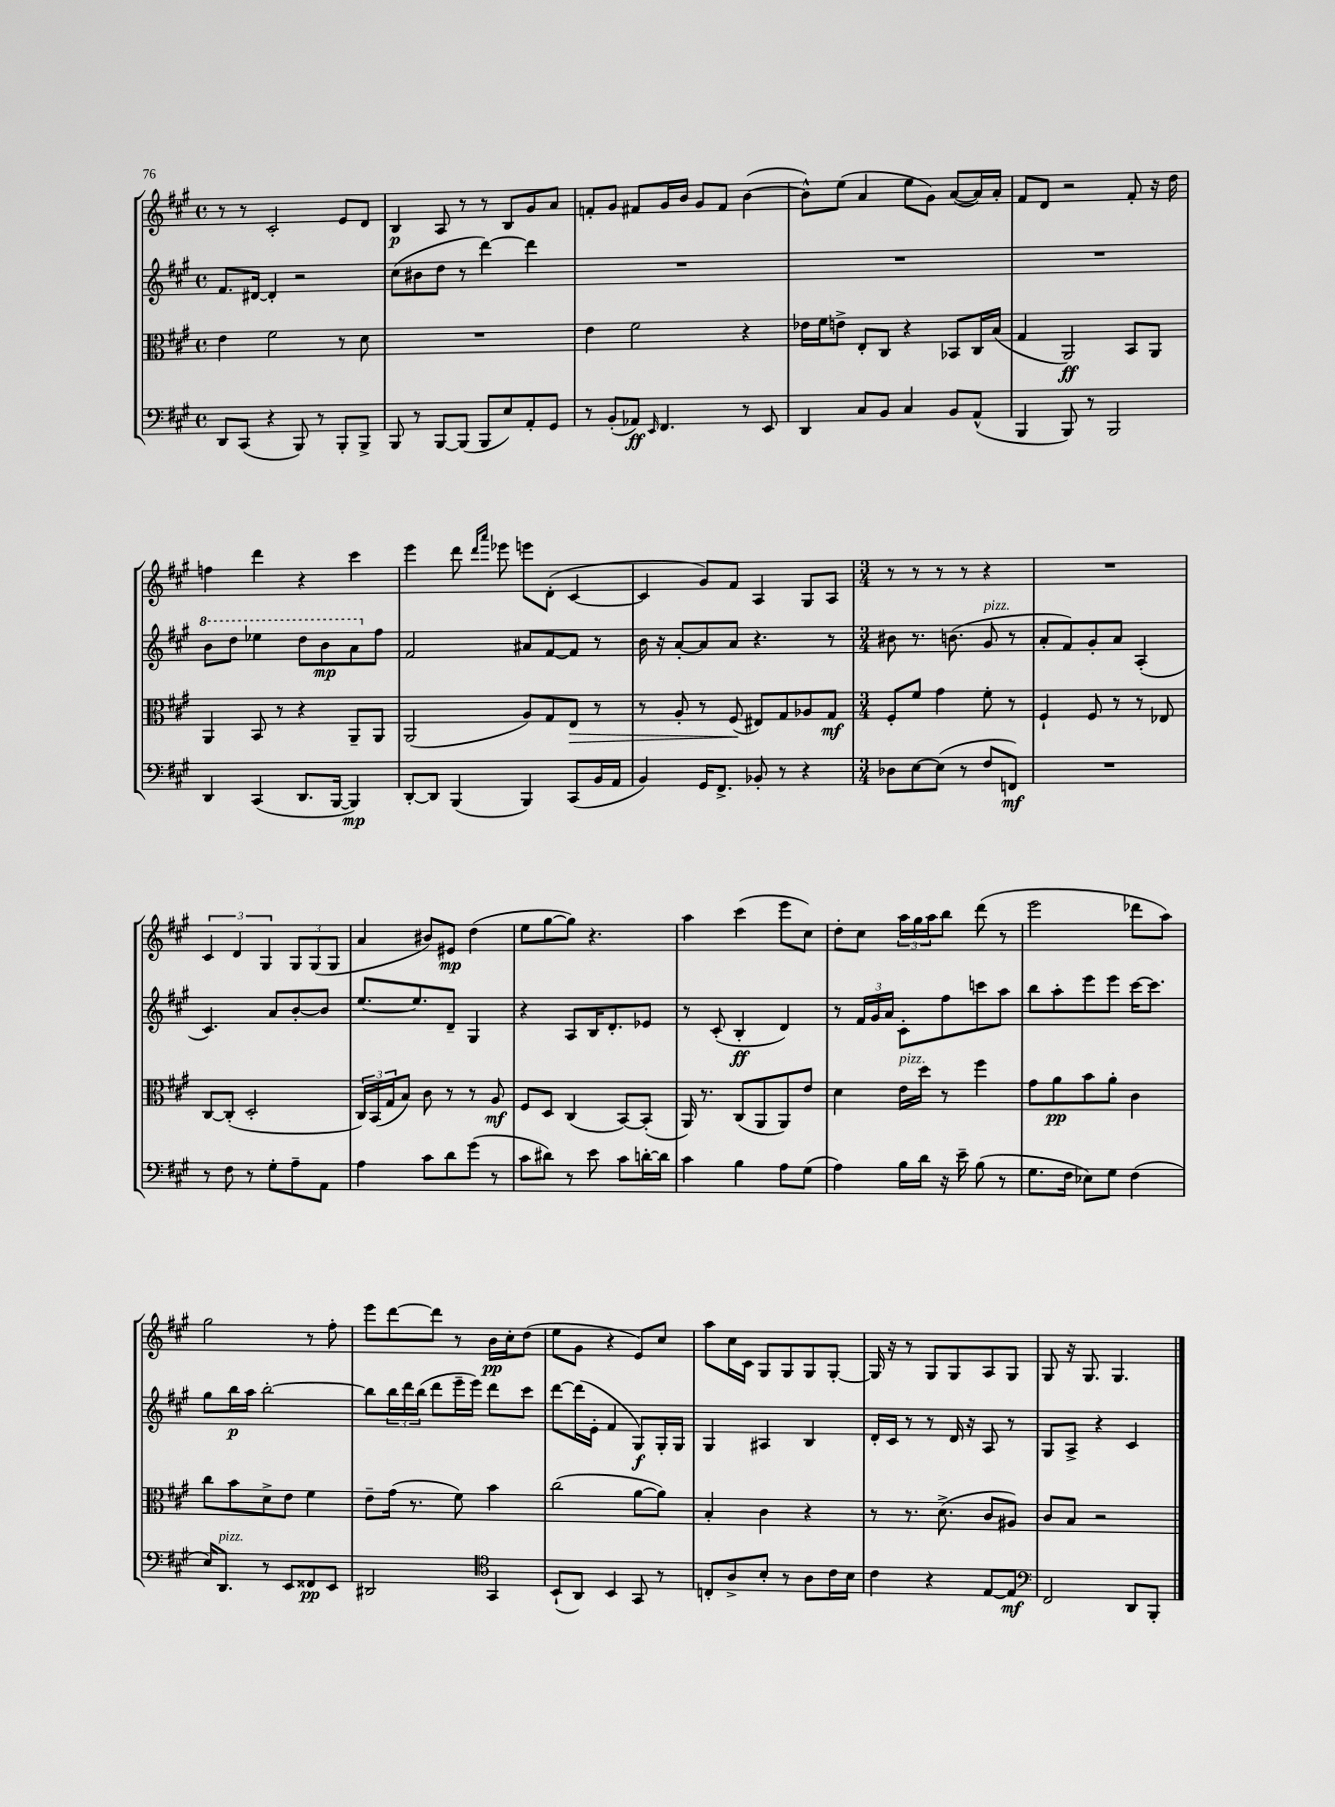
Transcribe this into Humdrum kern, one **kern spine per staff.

**kern	**dynam	**kern	**dynam	**kern	**dynam	**kern	**dynam
*part4	*part4	*part3	*part3	*part2	*part2	*part1	*part1
*staff4	*staff4	*staff3	*staff3	*staff2	*staff2	*staff1	*staff1
*clefF4	*	*clefC3	*	*clefG2	*	*clefG2	*
*k[f#c#g#]	*	*k[f#c#g#]	*	*k[f#c#g#]	*	*k[f#c#g#]	*
*M4/4	*	*M4/4	*	*M4/4	*	*M4/4	*
*met(c)	*	*met(c)	*	*met(c)	*	*met(c)	*
=80	=80	=80	=80	=80	=80	=80	=80
8DD/L	.	4e\	.	8.f#/L	.	8r	.
(8CC#/J	.	.	.	.	.	8r	.
.	.	.	.	[16d#X/Jk	.	.	.
4r	.	2f#\	.	4d#'/]	.	2c#'/	.
8BBB/)	.	.	.	2r	.	.	.
8r	.	.	.	.	.	.	.
8BBB'/L	.	8r	.	.	.	8e/L	.
8BBB^/J	.	8d\	.	.	.	8d/J	.
=81	=81	=81	=81	=81	=81	=81	=81
8BBB/	.	1r	.	(8cc#\L	.	4B/	p
8r	.	.	.	8b#X\	.	.	.
[8BBB/L	.	.	.	8dd\J	.	8A/	.
(8BBB/J]	.	.	.	8r	.	8r	.
8BBB/L	.	.	.	[4ddd\)	.	8r	.
8E/)	.	.	.	.	.	8B/L	.
8AA'/	.	.	.	4ddd\]	.	8g#/	.
8GG#/J	.	.	.	.	.	8a/J	.
=82	=82	=82	=82	=82	=82	=82	=82
8r	.	4e\	.	1r	.	8fn'/L	.
(8BB'/L	.	.	.	.	.	8g#/J	.
8AA-X/J)	ff	2f#\	.	.	.	8f#X/L	.
16qqEE/	.	.	.	.	.	.	.
4.FF#/	.	.	.	.	.	16g#/L	.
.	.	.	.	.	.	16b/JJ	.
.	.	.	.	.	.	8g#/L	.
.	.	.	.	.	.	8f#/J	.
8r	.	4r	.	.	.	([4b\	.
8EE/	.	.	.	.	.	.	.
=83	=83	=83	=83	=83	=83	=83	=83
4DD/	.	16e-X\LL	.	1r	.	8b^^\L])	.
.	.	16f#\J	.	.	.	.	.
.	.	8en^\J	.	.	.	(8ee\J	.
8C#/L	.	8E'/L	.	.	.	4a/	.
8BB/J	.	8C#/J	.	.	.	.	.
4C#/	.	4r	.	.	.	8ee\L	.
.	.	.	.	.	.	8g#\J)	.
8BB/L	.	8BB-X/L	.	.	.	([8a/L	.
(8AA^^/J	.	16C#/L	.	.	.	16a/L])	.
.	.	(16B/JJ	.	.	.	16a'/JJ	.
=84	=84	=84	=84	=84	=84	=84	=84
4BBB/	.	4G#/	.	1r	.	8f#/L	.
.	.	.	.	.	.	8d/J	.
8BBB/)	.	2AA/)	ff	.	.	2r	.
8r	.	.	.	.	.	.	.
2BBB/	.	.	.	.	.	.	.
.	.	8BB/L	.	.	.	8f#'/	.
.	.	8AA/J	.	.	.	16r	.
.	.	.	.	.	.	16dd\	.
!!LO:LB:g=z
=85	=85	=85	=85	=85	=85	=85	=85
*	*	*	*	*8va	*	*	*
4DD/	.	4AA/	.	8bb\L	.	4ffn\	.
.	.	.	.	8ddd\J	.	.	.
(4CC#/	.	8BB/	.	4eee-X\	.	4ddd\	.
.	.	8r	.	.	.	.	.
8.DD/L	.	4r	.	8ddd\L	.	4r	.
.	.	.	.	8bb\	mp	.	.
[16BBB/Jk	.	.	.	.	.	.	.
4BBB/])	mp	8AA~/L	.	8aa\	.	4ccc#\	.
*	*	*	*	*X8va	*	*	*
.	.	8AA/J	.	8ff#\J	.	.	.
=86	=86	=86	=86	=86	=86	=86	=86
[8DD'/L	.	(2AA/	.	2f#/	.	4eee\	.
8DD/J]	.	.	.	.	.	.	.
(4BBB/	.	.	.	.	.	8ddd\	.
.	.	.	.	.	.	16qqddd/LL	.
.	.	.	.	.	.	16qqaaa/JJ	.
.	.	.	.	.	.	8eee-X\	.
4BBB/)	.	8A/L)	.	8a#X/L	.	8eeen\L	.
.	.	8G#/	.	[8f#/	.	(8d'\J	.
!	!	!	!LO:HP:b	!	!	!	!
(8CC#/L	.	8E/J	>	8f#/J]	.	[4c#/	.
16BB/L	.	8r	.	8r	.	.	.
16AA/JJ	.	.	.	.	.	.	.
=87	=87	=87	=87	=87	=87	=87	=87
4BB/)	.	8r	.	16b\	.	4c#/]	.
.	.	.	.	16r	.	.	.
.	.	8A'/	.	[8a'/L	.	.	.
16GG#/KL	.	8r	.	8a/]	.	8g#/L)	.
8.FF#^/J	.	.	.	.	.	.	.
.	.	(8F#/	.	8a/J	.	8f#/J	.
8BB-X'/	.	8E#X/L)	]	4.r	.	4A/	.
8r	.	8G#/	.	.	.	.	.
4r	.	8A-X/	.	.	.	8G#/L	.
.	.	8G#/J	mf	8r	.	8A/J	.
=88	=88	=88	=88	=88	=88	=88	=88
*M3/4	*	*M3/4	*	*M3/4	*	*M3/4	*
8D-X\L	.	8F#'/L	.	8b#X\	.	8r	.
[8E\	.	8f#/J	.	8.r	.	8r	.
(8E\J]	.	4g#\	.	.	.	8r	.
.	.	.	.	(8.bn\	.	.	.
8r	.	.	.	.	.	8r	.
!	!	!	!	!LO:TX:a:i:t=pizz.	!	!	!
8F#/L	.	8f#'\	.	8g#/	.	4r	.
8FFn/J)	mf	8r	.	8r	.	.	.
=89	=89	=89	=89	=89	=89	=89	=89
2.r	.	4F#`/	.	8a'/L	.	2.r	.
.	.	.	.	8f#/)	.	.	.
.	.	8F#/	.	8g#'/	.	.	.
.	.	8r	.	8a/J	.	.	.
.	.	8r	.	(4A'/	.	.	.
.	.	8E-X/	.	.	.	.	.
!!LO:LB:g=z
=90	=90	=90	=90	=90	=90	=90	=90
8r	.	[8C#/L	.	4.c#/)	.	6c#/	.
8F#\	.	(8C#'/J]	.	.	.	.	.
.	.	.	.	.	.	6d/	.
8r	.	2D'/	.	.	.	.	.
.	.	.	.	.	.	6G#/	.
8G#'\L	.	.	.	8a/L	.	.	.
8A~\	.	.	.	[8b'/	.	12G#/L	.
.	.	.	.	.	.	(12G#/	.
8AA\J	.	.	.	8b/J]	.	.	.
.	.	.	.	.	.	12G#/J	.
=91	=91	=91	=91	=91	=91	=91	=91
4A\	.	24C#/LL)	.	[8.ee/L	.	4a/	.
.	.	(24BB/	.	.	.	.	.
.	.	24G#/J	.	.	.	.	.
.	.	8B/J)	.	.	.	.	.
.	.	.	.	8.ee/]	.	.	.
8c#\L	.	8c#\	.	.	.	8b#X/L)	.
8d\	.	8r	.	8d~/J	.	8e#X/J	mp
(8g#\J	.	8r	.	4G#/	.	(4dd\	.
8r	.	8A/	mf	.	.	.	.
=92	=92	=92	=92	=92	=92	=92	=92
8c#\L	.	8F#/L	.	4r	.	8ee\L	.
8d#X\J)	.	8D/J	.	.	.	[8gg#\	.
8r	.	(4C#/	.	8A/L	.	8gg#\J])	.
8e\	.	.	.	16B/K	.	4.r	.
.	.	.	.	8.d'/	.	.	.
8c#\L	.	[8BB/L)	.	.	.	.	.
[16dn'\L	.	(8BB'/J]	.	8e-X/J	.	.	.
16d\JJ]	.	.	.	.	.	.	.
=93	=93	=93	=93	=93	=93	=93	=93
4c#\	.	16AA/)	.	8r	.	4aa\	.
.	.	8.r	.	.	.	.	.
.	.	.	.	(8c#'/	.	.	.
4B\	.	(8C#/L	.	4B'/	ff	(4ccc#\	.
.	.	8AA/	.	.	.	.	.
8A\L	.	8AA/)	.	4d/)	.	8eee\L	.
(8G#\J	.	8e/J	.	.	.	8cc#\J)	.
=94	=94	=94	=94	=94	=94	=94	=94
4A\)	.	4d\	.	8r	.	8dd'\L	.
.	.	.	.	24f#/LL	.	8cc#\J	.
.	.	.	.	24g#/	.	.	.
.	.	.	.	24a/JJ	.	.	.
!	!	!LO:TX:a:i:t=pizz.	!	!	!	!	!
16B\LL	.	16e\LL	.	8c#'\L	.	24aa\LL	.
.	.	.	.	.	.	24gg#\	.
16d\JJ	.	16dd\JJ	.	.	.	.	.
.	.	.	.	.	.	24aa\J	.
16r	.	8r	.	8ff#\	.	8bb\J	.
16e~\	.	.	.	.	.	.	.
(8B\	.	4ff#\	.	8cccn\	.	(8ddd\	.
8r	.	.	.	8aa\J	.	8r	.
=95	=95	=95	=95	=95	=95	=95	=95
8.G#\L	.	8g#\L	.	8bb\L	.	2eee\	.
.	.	8a\	pp	8aa'\	.	.	.
16F#\Jk	.	.	.	.	.	.	.
8E-X\L)	.	8b\	.	8eee\	.	.	.
8G#\J	.	8a'\J	.	8eee\J	.	.	.
(4F#\	.	4c#\	.	[16ccc#\KL	.	8ddd-X\L	.
.	.	.	.	8.ccc#\J]	.	.	.
.	.	.	.	.	.	8aa\J)	.
!!LO:LB:g=z
=96	=96	=96	=96	=96	=96	=96	=96
16E/KL)	.	8cc#\L	.	8gg#\L	.	2gg#\	.
!LO:TX:a:i:t=pizz.	!	!	!	!	!	!	!
8.DD/J	.	.	.	.	.	.	.
.	.	8b\	.	16bb\L	p	.	.
.	.	.	.	16aa\JJ	.	.	.
8r	.	8d^\	.	[2bb'\	.	.	.
8EE/L	.	8e\J	.	.	.	.	.
8FF##X/	pp	4f#\	.	.	.	8r	.
8EE/J	.	.	.	.	.	8ff#'\	.
=97	=97	=97	=97	=97	=97	=97	=97
2DD#X/	.	8e~\L	.	8bb\L]	.	8eee\L	.
.	.	(16g#\Jk	.	24bb\L	.	[8ddd\	.
.	.	.	.	24ddd\	.	.	.
.	.	8.r	.	.	.	.	.
.	.	.	.	(24bb\JJ	.	.	.
.	.	.	.	8ddd\L	.	8ddd\J]	.
.	.	8f#\)	.	16eee~\L	.	8r	.
.	.	.	.	16eee\JJ)	.	.	.
*clefC4	*	*	*	*	*	*	*
4GG#/	.	4b\	.	8ddd\L	.	16b\LL	pp
.	.	.	.	.	.	16cc#'\J	.
.	.	.	.	8ccc#\J	.	(8dd\J	.
=98	=98	=98	=98	=98	=98	=98	=98
(8BB`/L	.	(2cc#\	.	[8ddd\L	.	8ee\L	.
8AA/J)	.	.	.	(16ddd\L]	.	8g#\J	.
.	.	.	.	16e'\JJ	.	.	.
4BB/	.	.	.	4f#/	.	4r	.
8GG#/	.	[8a\L	.	8G#/L)	f	8e/L)	.
8r	.	8a\J])	.	16G#'/L	.	8cc#/J	.
.	.	.	.	16G#/JJ	.	.	.
=99	=99	=99	=99	=99	=99	=99	=99
8Cn'/L	.	4B'/	.	4G#/	.	8aa\L	.
8A^/	.	.	.	.	.	16cc#\L	.
.	.	.	.	.	.	16c#\JJ	.
8B'/J	.	4c#\	.	4A#X/	.	8G#/L	.
8r	.	.	.	.	.	8G#/	.
8A\L	.	4r	.	4B/	.	8G#/	.
16c#\L	.	.	.	.	.	[8G#'/J	.
16B\JJ	.	.	.	.	.	.	.
=100	=100	=100	=100	=100	=100	=100	=100
4c#\	.	8r	.	16d'/LL	.	16G#/]	.
.	.	.	.	16c#/JJ	.	16r	.
.	.	8.r	.	8r	.	8r	.
4r	.	.	.	8r	.	8G#/L	.
.	.	(8.d^\	.	.	.	.	.
.	.	.	.	16d/	.	8G#/	.
.	.	.	.	16r	.	.	.
[8E/L	.	8c#/L	.	8A/	.	8A/	.
8E/J]	mf	8A#X/J)	.	8r	.	8G#/J	.
=101	=101	=101	=101	=101	=101	=101	=101
*clefF4	*	*	*	*	*	*	*
2FF#/	.	8c#/L	.	8G#/L	.	8G#/	.
.	.	8B/J	.	8A^/J	.	16r	.
.	.	.	.	.	.	8.G#/	.
.	.	2r	.	4r	.	.	.
.	.	.	.	.	.	4.G#/	.
8DD/L	.	.	.	4c#/	.	.	.
8BBB'/J	.	.	.	.	.	.	.
==	==	==	==	==	==	==	==
*-	*-	*-	*-	*-	*-	*-	*-
